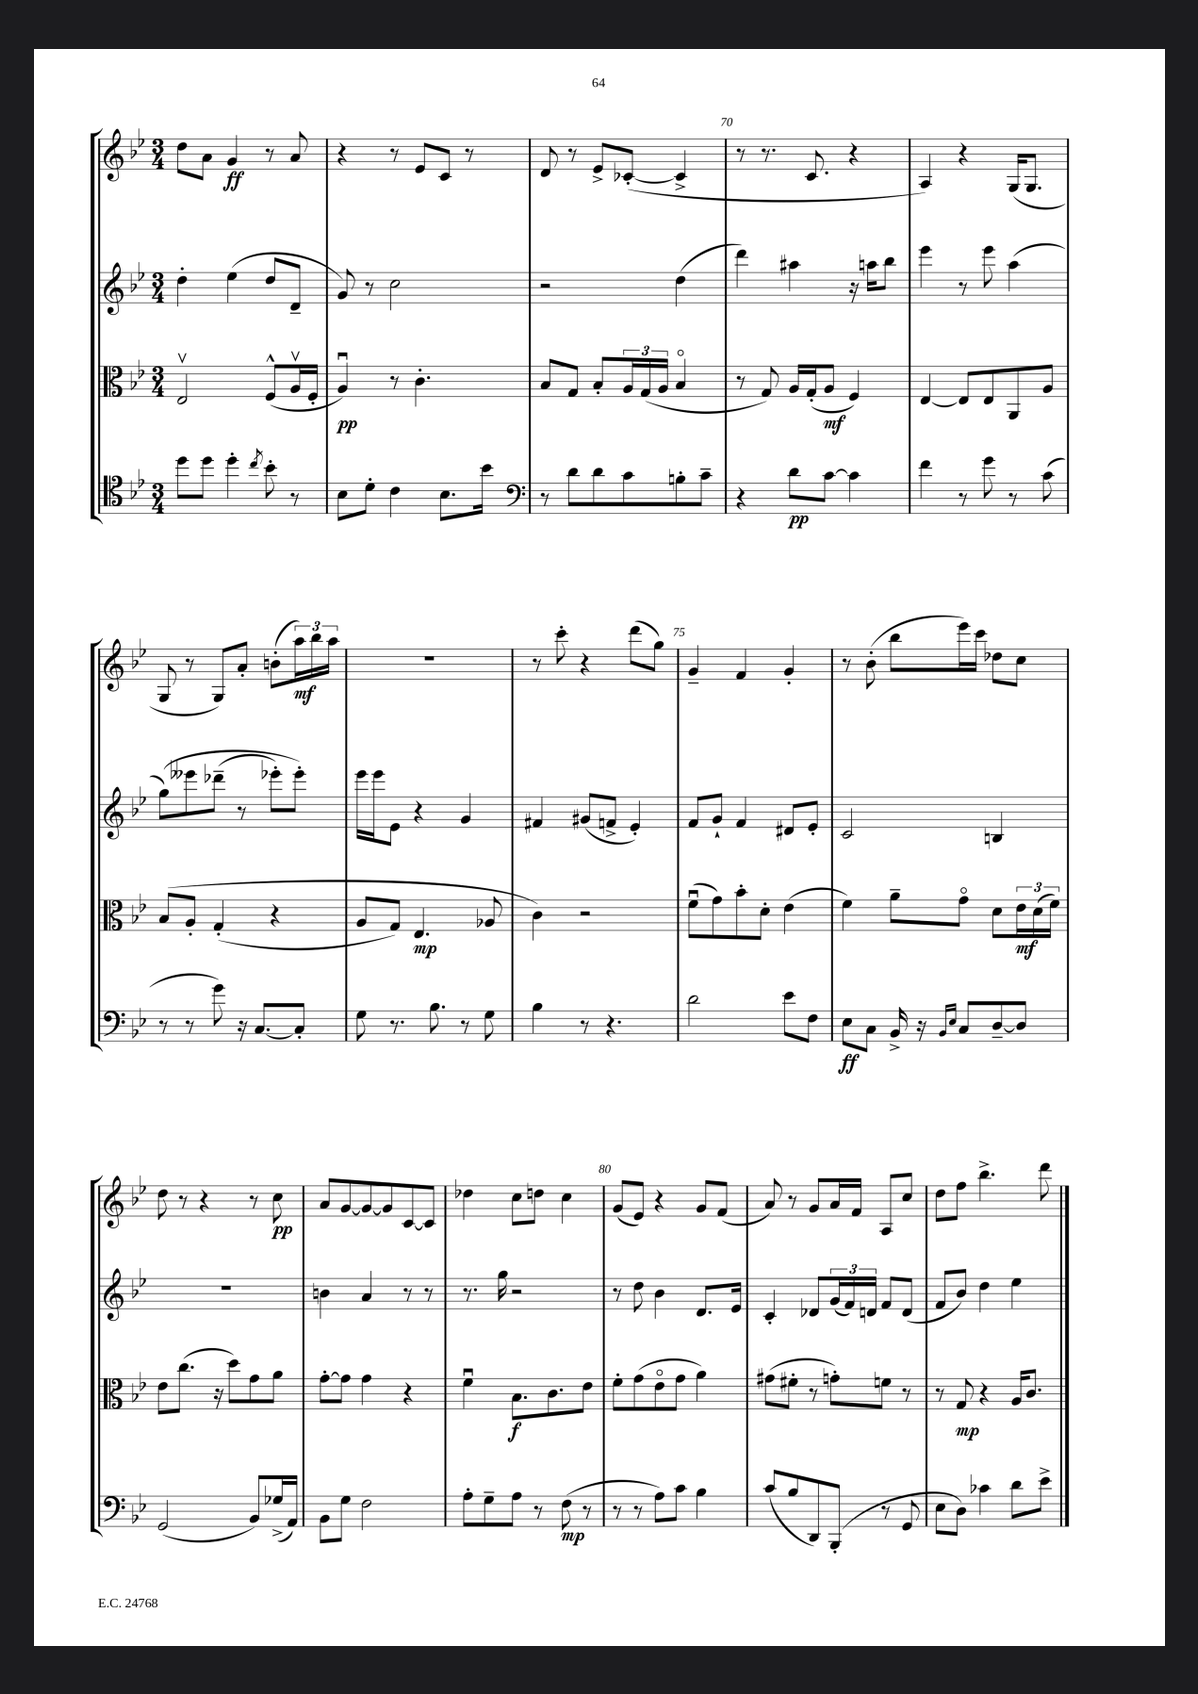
<<
\new StaffGroup <<
\new Staff = "s0" {
    \clef treble \key bes \major \numericTimeSignature \time 3/4
    d''8 a'8 g'4\ff r8 a'8 |
    r4 r8 ees'8 c'8 r8 |
    d'8 r8 ees'8-> ces'8~-.( ces'4-> |
    r8 r8. c'8. r4 |
    a4) r4 g16( g8. |
    g8 r8 g8) a'8-. b'8-.( \tuplet 3/2 { a''16\mf) bes''16 a''16 } |
    R2. |
    r8 c'''8-. r4 d'''8( g''8) |
    g'4-- f'4 g'4-. |
    r8 bes'8-.( bes''8 ees'''16) c'''16 des''8 c''8 |
    d''8 r8 r4 r8 c''8\pp |
    a'8 g'8~ g'8~ g'8 c'8~ c'8 |
    des''4 c''8 d''8 c''4 |
    g'8( ees'8) r4 g'8 f'8( |
    a'8) r8 g'8 a'16 f'16 a8 c''8 |
    d''8 f''8 bes''4.-> d'''8 \bar "|." |
}
\new Staff = "s1" {
    \clef treble \key bes \major \numericTimeSignature \time 3/4
    d''4-. ees''4( d''8 d'8-- |
    g'8) r8 c''2 |
    r2 d''4( |
    d'''4) ais''4 r16 a''16 bes''8 |
    ees'''4 r8 ees'''8 a''4( |
    g''8)\( eeses'''8 des'''8--( r8 ees'''8-.) ees'''8-.\) |
    ees'''16 ees'''16 ees'8 r4 g'4 |
    fis'4 gis'8( f'8-> ees'4-.) |
    f'8 g'8-! f'4 dis'8 ees'8-. |
    c'2 b4 |
    R2. |
    b'4 a'4 r8 r8 |
    r8. g''16 r2 |
    r8 d''8 bes'4 d'8. ees'16 |
    c'4-. des'8 \tuplet 3/2 { g'16( f'16) d'16 } f'8 d'8( |
    f'8 bes'8) d''4 ees''4 \bar "|." |
}
\new Staff = "s2" {
    \clef alto \key bes \major \numericTimeSignature \time 3/4
    ees2\upbow f8-^( a16\upbow f16-. |
    a4\downbow\pp) r8 c'4.-. |
    bes8 g8 bes8-. \tuplet 3/2 { a16 g16( a16 } bes4\flageolet |
    r8 g8) a16 g16-.( a8\mf f4) |
    ees4~ ees8 ees8 a,8 a8 |
    bes8\( a8-. g4-.( r4 |
    a8 g8) ees4.\mp aes8 |
    c'4\) r2 |
    f'8\downbow( g'8) bes'8-. d'8-. ees'4( |
    f'4) a'8-- g'8\flageolet d'8 \tuplet 3/2 { ees'16\mf d'16( f'16) } |
    ees'8 c''8.( r16 d''8) g'8 a'8 |
    g'8~-. g'8 g'4 r4 |
    f'4\downbow bes8.\f c'8. ees'8 |
    f'8-. g'8( ees'8\flageolet g'8 a'4) |
    gis'8( fis'8-. r8 g'8-.) f'8 r8 |
    r8 g8\mp r4 a16 c'8. \bar "|." |
}
\new Staff = "s3" {
    \clef tenor \key bes \major \numericTimeSignature \time 3/4
    d''8 d''8 d''4-. \acciaccatura { c''8 } bes'8-. r8 |
    bes8 d'8-. c'4 bes8. bes'16 |
    \clef bass r8 d'8 d'8 c'8 b8-. c'8-- |
    r4 d'8\pp c'8~ c'4 |
    f'4 r8 g'8 r8 c'8( |
    r8 r8 g'8) r16 c8.~ c8-. |
    g8 r8. bes8. r8 g8 |
    bes4 r8 r4. |
    d'2 ees'8 f8 |
    ees8\ff c8 bes,16-> r16 \grace { bes,16 ees16 } c8 d8~-- d8 |
    g,2( bes,8) ges16->( a,16) |
    bes,8 g8 f2 |
    a8-. g8-- a8 r8 f8\mp( r8 |
    r8 r8 a8) c'8 bes4 |
    c'8( bes8 d,8) bes,,8-.( r8 g,8 |
    ees8 d8) ces'4 d'8 ees'8-> \bar "|." |
}
>>
>>
\layout { \context { \Score currentBarNumber = #67 \override BarNumber.break-visibility = ##(#f #t #t) barNumberVisibility = #(every-nth-bar-number-visible 5) } }
